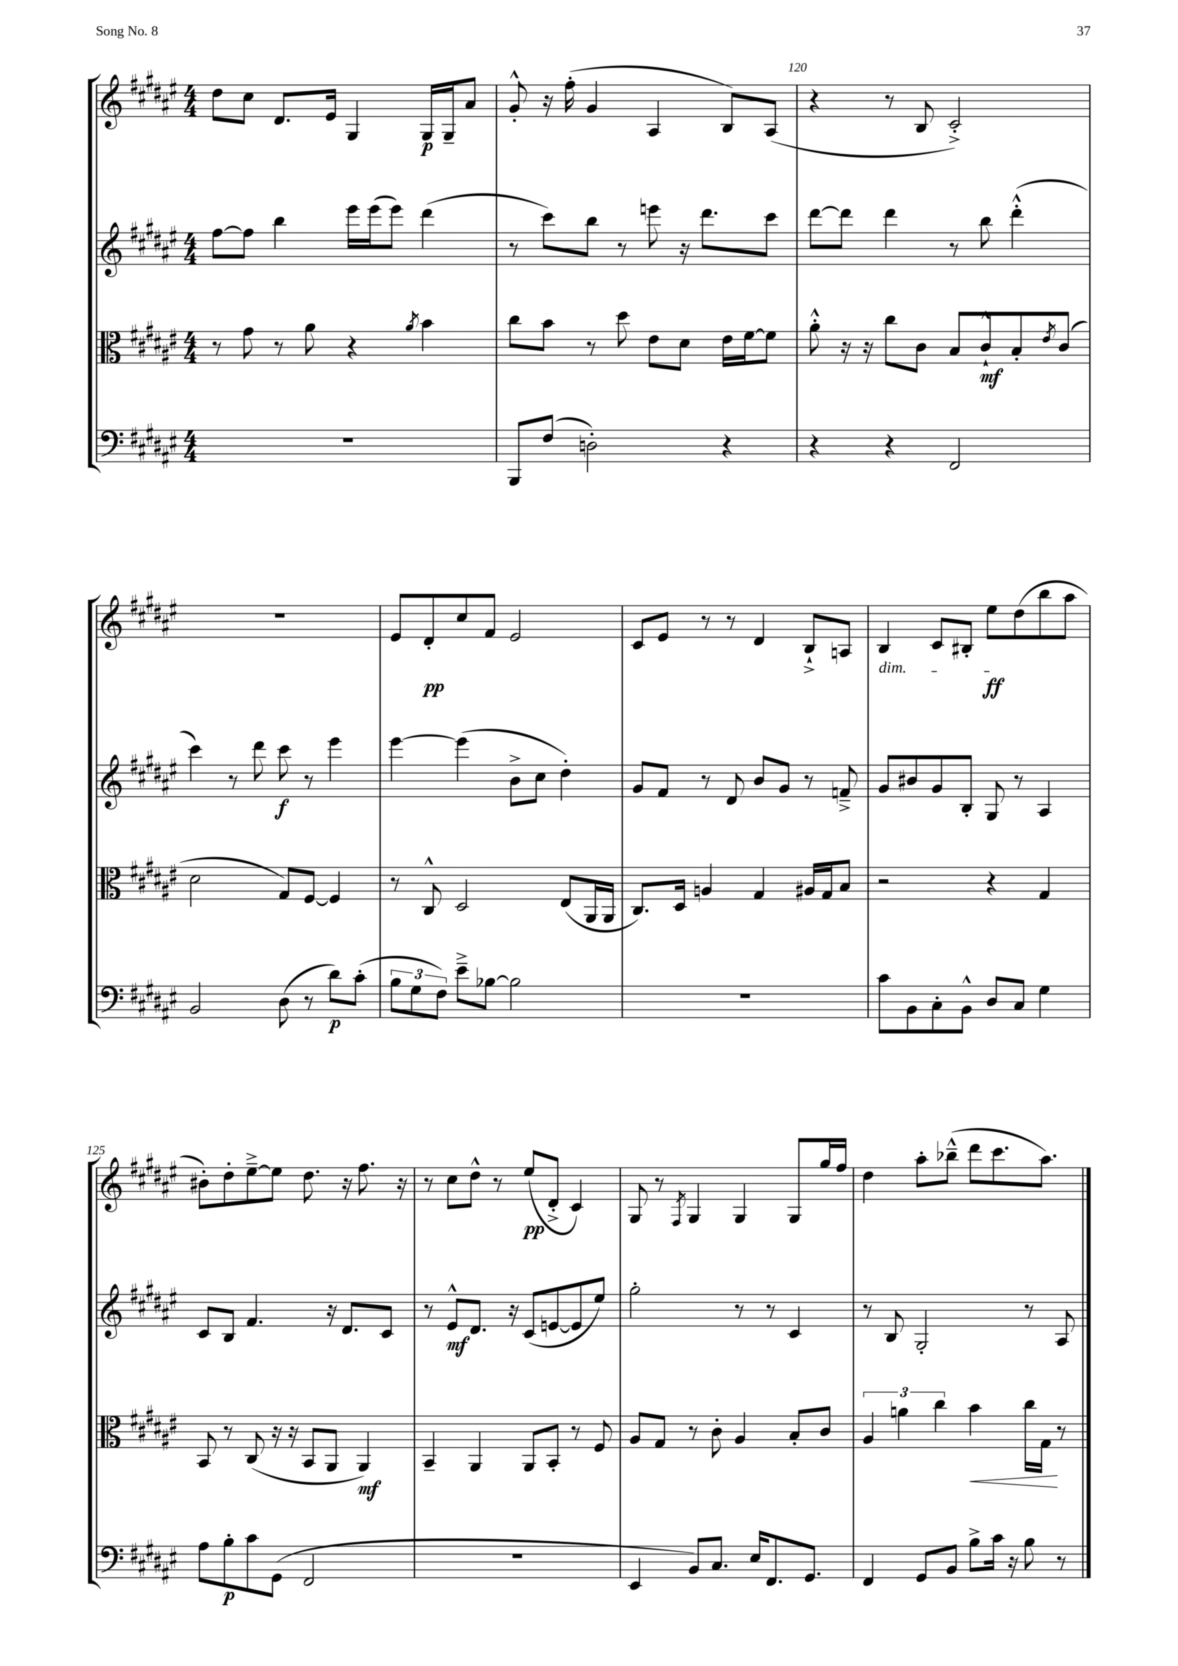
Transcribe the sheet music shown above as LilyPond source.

<<
\new StaffGroup <<
\new Staff = "s0" {
    \clef treble \key fis \major \numericTimeSignature \time 4/4
    dis''8 cis''8 dis'8. eis'16 gis4 gis16\p gis16-- ais'8 |
    gis'8-.-^ r16 fis''16-.( gis'4 ais4 b8) ais8( |
    r4 r8 b8 cis'2-.->) |
    R1 |
    eis'8 dis'8-.\pp cis''8 fis'8 eis'2 |
    cis'8 eis'8 r8 r8 dis'4 b8-!-> a8 |
    b4\dim cis'8 bis8-. eis''8\ff\! dis''8( b''8 ais''8 |
    bis'8-.) dis''8-. eis''8~---> eis''8 dis''8. r16 fis''8. r16 |
    r8 cis''8 dis''8-^ r8 eis''8\pp( dis'8-.-> cis'4) |
    gis8 r8 \acciaccatura { fis8 } gis4 gis4 gis8 gis''16 fis''16 |
    dis''4 ais''8-. bes''8---^( dis'''8 cis'''8. ais''8.) \bar "|." |
}
\new Staff = "s1" {
    \clef treble \key fis \major \numericTimeSignature \time 4/4
    fis''8~ fis''8 b''4 eis'''16 eis'''16( eis'''8) dis'''4( |
    r8 cis'''8) b''8 r8 e'''8 r16 dis'''8. cis'''8 |
    dis'''8~ dis'''8 dis'''4 r8 b''8 dis'''4-.-^( |
    cis'''4) r8 dis'''8 cis'''8\f r8 eis'''4 |
    eis'''4~ eis'''4( b'8-> cis''8 dis''4-.) |
    gis'8 fis'8 r8 dis'8 b'8 gis'8 r8 f'8---> |
    gis'8 bis'8 gis'8 b8-. gis8 r8 ais4 |
    cis'8 b8 fis'4. r16 dis'8. cis'8 |
    r8 eis'8-^\mf dis'8. r16 cis'8( e'8~ e'8 eis''8) |
    gis''2-. r8 r8 cis'4 |
    r8 b8 gis2-. r8 ais8 \bar "|." |
}
\new Staff = "s2" {
    \clef alto \key fis \major \numericTimeSignature \time 4/4
    r8 gis'8 r8 ais'8 r4 \acciaccatura { ais'8 } b'4 |
    cis''8 b'8 r8 dis''8 eis'8 dis'8 eis'16 fis'16~ fis'8 |
    ais'8-.-^ r16 r16 cis''8 cis'8 b8 cis'8-!-^\mf b8-. \acciaccatura { eis'8 } cis'8( |
    dis'2 gis8) fis8~ fis4 |
    r8 cis8-^ dis2 eis8( ais,16 ais,16 |
    cis8.) dis16 a4 gis4 ais16 gis16 b8 |
    r2 r4 gis4 |
    b,8 r8 cis8( r16 r16 b,8 ais,8 ais,4\mf) |
    b,4-- ais,4 ais,8 b,8-. r8 fis8 |
    ais8 gis8 r8 cis'8-. ais4 b8-. cis'8 |
    \tuplet 3/2 { ais4 a'4 cis''4 } b'4\< cis''16 gis16\! r8 \bar "|." |
}
\new Staff = "s3" {
    \clef bass \key fis \major \numericTimeSignature \time 4/4
    R1 |
    b,,8 fis8( d2-.) r4 |
    r4 r4 fis,2 |
    b,2 dis8( r8 dis'8\p) cis'8-.( |
    \tuplet 3/2 { b8 gis8 fis8) } eis'8---> bes8~ bes2 |
    R1 |
    cis'8 b,8 cis8-. b,8-^ dis8 cis8 gis4 |
    ais8 b8-.\p cis'8 gis,8( fis,2 |
    R1 |
    eis,4 b,8) cis8. eis16 fis,8. gis,8. |
    fis,4 gis,8 b,8 b8-> cis'16 r16 b8 r8 \bar "|." |
}
>>
>>
\layout { \context { \Score currentBarNumber = #118 \override BarNumber.break-visibility = ##(#f #t #t) barNumberVisibility = #(every-nth-bar-number-visible 5) } }
